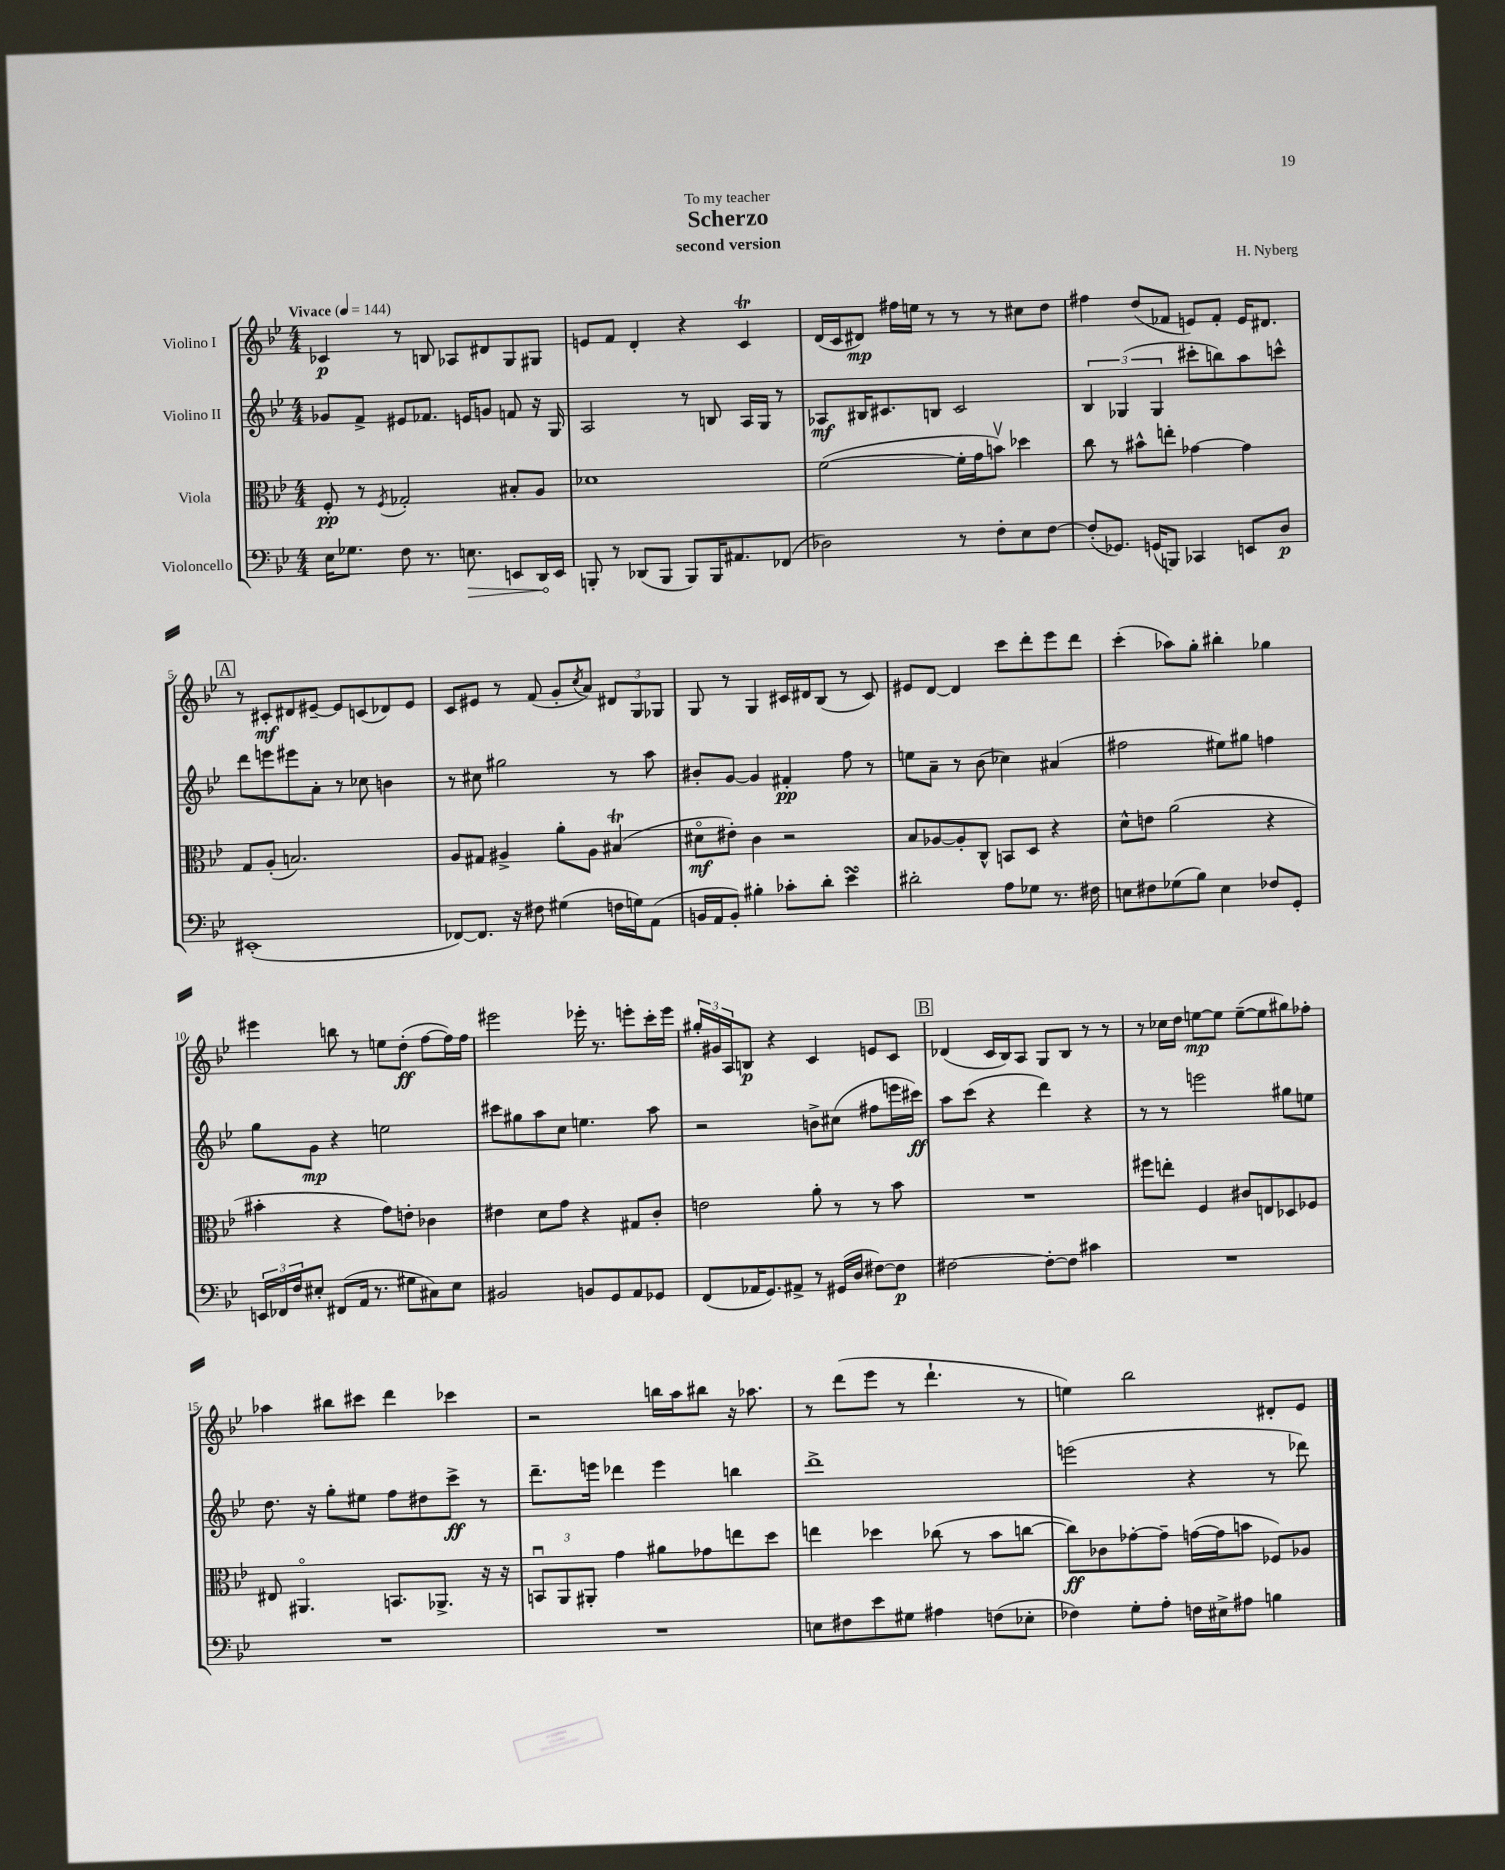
\header { title = "Scherzo" composer = "H. Nyberg" subtitle = "second version" dedication = "To my teacher" }
<<
\new StaffGroup <<
\new Staff = "s0" \with { instrumentName = "Violino I" } {
    \clef treble \key bes \major \numericTimeSignature \time 4/4 \tempo "Vivace" 4 = 144
    ces'4\p r8 b8 aes8 dis'8 g8 gis8 |
    e'8 f'8 d'4-. r4 c'4\trill |
    d'16( c'16 dis'8\mp) fis''16 e''16 r8 r8 r8 cis''8 d''8 |
    fis''4 d''8( fes'8 e'8) fes'8-. e'16 dis'8. |
    \mark \markup { \box "A" } r8 cis'8-.\mf dis'8 eis'8~-- eis'8 c'8( des'8) eis'8 |
    c'8 eis'8 r8 f'8( g'8-. \acciaccatura { c''8 } a'8) \tuplet 3/2 { dis'8 g8 ges8 } |
    g8 r8 g4 cis'16 dis'16 bes8( r8 cis'8) |
    eis'8 d'8~ d'4 c'''8 d'''8-. ees'''8 d'''8 |
    c'''4-.( aes''8) g''8-. bis''4-. ges''4 |
    eis'''4 b''8 r8 e''8 d''8-.\ff( f''8~ f''16) f''16 |
    eis'''2 ees'''16-. r8. e'''8-. c'''16-. e'''16 |
    \tuplet 3/2 { gis''16-. gis'16 a16 } b8\p r4 c'4 e'8 c'8 |
    \mark \markup { \box "B" } des'4( c'16 bes16) a8 g8 bes8 r8 r8 |
    r8 ces''16 d''16 e''8~\mp e''8 e''8~--( e''8 gis''8) fes''8-. |
    aes''4 bis''8 cis'''8 d'''4 ces'''4 |
    r2 b''16 a''16 bis''8 r16 aes''8. |
    r8 d'''8( ees'''8 r8 d'''4.-! r8 |
    e''4) bes''2 dis'8-. ees'8 \bar "|." |
}
\new Staff = "s1" \with { instrumentName = "Violino II" } {
    \clef treble \key bes \major \numericTimeSignature \time 4/4
    ges'8 f'8-> eis'8 fes'8. e'16 g'8 f'8 r16 g16 |
    a2 r8 b8 a16 g16 r8 |
    aes8\mf bis16 cis'8. b8 cis'2 |
    \tuplet 3/2 { bes4 ges4( ges4 } cis'''8-. b''8) a''8 c'''8-^ |
    \mark \markup { \box "A" } d'''8 e'''8 eis'''8 a'8-. r8 ces''8 b'4 |
    r8 cis''8 gis''2 r8 a''8 |
    bis'8-. g'8~ g'4 fis'4-.\pp f''8 r8 |
    e''8 a'8-- r8 bes'8( ces''4) ais'4( |
    fis''2 eis''8) gis''8 f''4 |
    g''8 g'8\mp r4 e''2 |
    cis'''8 gis''8 a''8 c''8 e''4. a''8 |
    r2 b'8-> cis''8( fis''8 e'''16 cis'''16\ff) |
    \mark \markup { \box "B" } a''8 c'''8( r4 d'''4) r4 |
    r8 r8 e'''2 gis''8 e''8 |
    d''8. r16 g''8-. eis''8 f''8 dis''8 c'''8->\ff r8 |
    d'''8.-- e'''16 des'''4 e'''4 b''4 |
    d'''1-> |
    e'''2( r4 r8 des'''8) \bar "|." |
}
\new Staff = "s2" \with { instrumentName = "Viola" } {
    \clef alto \key bes \major \numericTimeSignature \time 4/4
    f8-.\pp r8 \acciaccatura { f8 } ges2-. bis8-. a8 |
    des'1 |
    f'2~( f'16-. g'16 b'8\upbow) des''4 |
    c''8 r8 bis'8-^ e''8-. ges'4~ ges'4 |
    \mark \markup { \box "A" } g8 a8-.( b2.) |
    a8 gis8 ais4-> a'8-. ais8 bis4\trill( |
    dis'8\flageolet\mf eis'8-.) c'4 r2 |
    bes8 aes8~ aes8-. c8-^ b,8 d8 r4 |
    d'8-^ e'8 a'2( r4 |
    bis'4-. r4 g'8) e'8-. ces'4 |
    eis'4 d'8 g'8 r4 gis8 c'8-. |
    e'2 a'8-. r8 r8 bes'8 |
    \mark \markup { \box "B" } R1 |
    fis''8 e''8-. f4 cis'8 e8 des8 fes8 |
    eis8 ais,4.\flageolet b,8. aes,8.-> r16 r16 |
    \tuplet 3/2 { b,8\downbow a,8 ais,8-. } g'4 ais'8 ges'8 e''8 d''8 |
    e''4 des''4 ces''8( r8 bes'8 c''8~ |
    c''8\ff) ces'8 ges'8~-. ges'8-- g'16~( g'16 b'8 fes8) aes8 \bar "|." |
}
\new Staff = "s3" \with { instrumentName = "Violoncello" } {
    \clef bass \key bes \major \numericTimeSignature \time 4/4
    ees16 ges8. f8 r8. \once \override Hairpin.circled-tip = ##t e8.\> e,8 d,16\! e,16 |
    b,,8-. r8 des,8( b,,8 b,,8) b,,16 ais,8. fes,8( |
    des2) r8 f8-. ees8 f8~ |
    f8-.( ges,8.) g,16( b,,8) ces,4 e,8 d8\p |
    \mark \markup { \box "A" } eis,1-.( |
    fes,8~) fes,8. r16 fis8 gis4( f16 g16) a,8( |
    b,16 a,16 b,8-.) bis4-. ces'8-. d'8-. ees'4\turn |
    dis'2-. a8 ges8 r8. fis16 |
    e8 fis8 ges8( bes8) e4 fes8 g,8-. |
    \tuplet 3/2 { e,16 fes,16 f16 } eis8-. fis,8( a,16 r8. gis8 cis8) eis8 |
    bis,2 b,8 g,8 a,8 ges,8 |
    f,8( aes,16 g,8.) ais,8-> r8 gis,16( d16 fis8~) fis8\p |
    \mark \markup { \box "B" } fis2~ fis8~-. fis8 cis'4 |
    R1 |
    R1 |
    R1 |
    e8 fis8 ees'8 gis8 ais4 f8( ees8-. |
    fes4) g8-. a8-. f16 eis16-> ais8 b4 \bar "|." |
}
>>
>>
